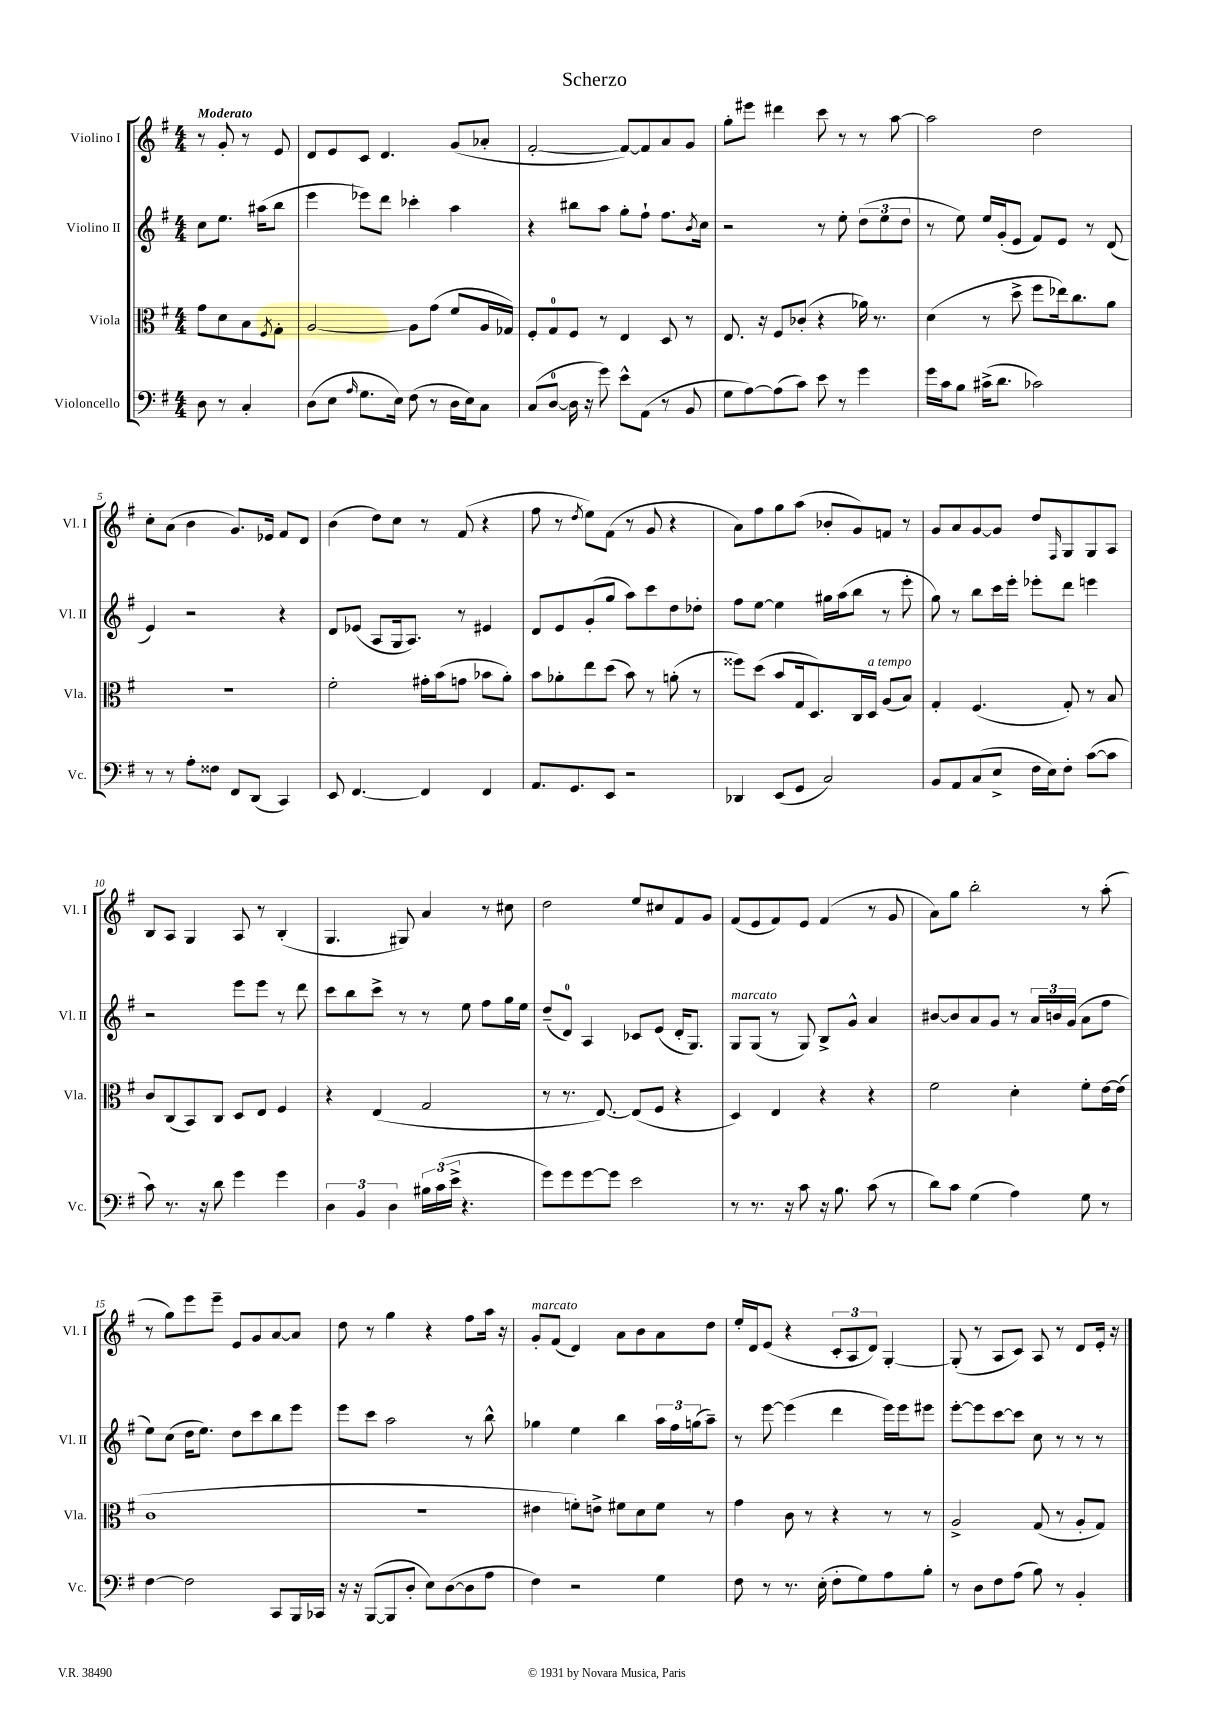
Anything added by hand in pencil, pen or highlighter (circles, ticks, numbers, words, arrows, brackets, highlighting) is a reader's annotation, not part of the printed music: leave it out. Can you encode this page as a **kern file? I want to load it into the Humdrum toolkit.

**kern	**kern	**kern	**kern
*part4	*part3	*part2	*part1
*staff4	*staff3	*staff2	*staff1
*I"Violoncello	*I"Viola	*I"Violino II	*I"Violino I
*I'Vc.	*I'Vla.	*I'Vl. II	*I'Vl. I
*clefF4	*clefC3	*clefG2	*clefG2
*k[f#]	*k[f#]	*k[f#]	*k[f#]
*M4/4	*M4/4	*M4/4	*M4/4
=	=	=	=
!	!	!	!LO:TX:a:B:t=Moderato
8D\	8g\L	8cc\L	8r
8r	8d\	8.ee\J	8g'/
4C'/	8B\	.	8r
.	.	(16aa#X\KL	.
.	8qF#/	.	.
.	8G'\J	8bb\J	8e/
=1	=1	=1	=1
(8D\L	[2A/	4eee\	8d/L
8E\J	.	.	8e/
16qqA/	.	.	.
8.G\L	.	8eee-X\L)	8c/J
.	.	8ddd\J	4.d/
16E\Jk)	.	.	.
(8F#\	8A\L]	4ccc-X'\	.
8r	(8g\J	.	.
16D\LL	8f#/L	4aa\	(8g/L
16E\J)	.	.	.
8C\J	16A/L	.	8a-X'/J
.	16G-X/JJ)	.	.
=2	=2	=2	=2
(8C/L	8F#'/L	4r	[2f#'/
[8D/J	8G/	.	.
16D\]	8F#/J	8bb#X\L	.
16r	.	.	.
8g\)	8r	8aa\J	.
8e^^\L	4E/	8gg'\L	8f#/L_)
(8AA\J	.	8ff#`\J	8f#/]
8r	8D/	8.ff#\L	8a/
8BB/	8r	.	8g/J
.	.	8qb/	.
.	.	16cc\Jk	.
=3	=3	=3	=3
8G\L	8.E/	2r	8gg'\L
[8A\)	.	.	8eee#X\J
.	16r	.	.
(8A\]	8F#/L	.	4ddd#X\
8c\J)	(8c-X'/J	.	.
8e\	4r	8r	8ccc\
8r	.	8ee'\	8r
4g\	16a-X\)	(12dd\L	8r
.	8.r	.	.
.	.	12ee\	.
.	.	.	[8aa\
.	.	12dd\J	.
=4	=4	=4	=4
16g\LL	(4d\	8r	2aa\]
16c\J	.	.	.
8B\J	.	8ee\)	.
(16c#X^\KL	8r	16ee/LL	.
8.d\J	.	(16g'/J	.
.	8dd^\	8e/J	.
2c-X\)	8ff#\L	8f#/L)	2dd\
.	16ee-X\k)	8e/J	.
.	8.cc\	.	.
.	.	8r	.
.	8a\J	(8d/	.
!!LO:LB:g=z
=5	=5	=5	=5
8r	1r	4e/)	8cc'\L
8r	.	.	(8a\J
8A'\L	.	2r	4b\
8F##X\J	.	.	.
8FF#/L	.	.	8.g/L)
(8DD/J	.	.	.
.	.	.	16e-X/Jk
4CC/)	.	4r	8f#/L
.	.	.	8d/J
=6	=6	=6	=6
8EE/	2f#'\	8d/L	(4b\
[4.FF#/	.	(8e-X/J	.
.	.	8A/L	8dd\L)
.	.	16G/k	8cc\J
.	.	8.A/J)	.
4FF#/]	16g#X'\LL	.	8r
.	(16b\J	.	.
.	8gn\J	8r	(8f#/
4FF#/	8b-X\L	4e#X/	4r
.	8a'\J)	.	.
=7	=7	=7	=7
8.AA/L	8b\L	8d/L	8ff#\
.	8a-X'\	8e/	8r
8.GG/	.	.	.
.	.	.	8qdd/
.	8ee\	(8g'/	8ee\L)
8EE/J	(8dd\J	8gg/J	(8f#\J
2r	8b\)	8aa\L)	8r
.	8r	8ccc\	8g/
.	(8an'\	8dd\	4r
.	8r	8dd-X'\J	.
=8	=8	=8	=8
4DD-X/	8ff##X\L)	8ff#\L	8a\L)
.	(8dd\J	[8ee\J	8ff#\
(8EE/L	8b/L	4ee\]	8gg\
8GG/J	16G/k	.	(8aa\J
.	8.D/)	.	.
2C/)	.	16gg#X\LL	8b-X'/L
.	.	(16aa\J	.
.	16C/L	8bb\J	8g/)
!	!LO:TX:a:i:t=a tempo	!	!
.	16D/JJ	.	.
.	(8A/L	8r	8fn/J
.	8B/J)	8eee'\	8r
=9	=9	=9	=9
8BB/L	4G'/	8gg\)	8g/L
8AA/	.	8r	8a/
(8C/	(4.F#/	8bb\L	[8g/
8E^/J	.	16ccc\L	8g/J]
.	.	16eee'\JJ	.
16F#\LL	.	8eee-X'\L	8dd/L
16E\J)	.	.	.
.	.	.	16qqF#/
8F#'\J	8G'/)	8ddd\J	8G/
([8c\L	8r	4eeen\	8G/
8c\J]	8B/	.	8A/J
!!LO:LB:g=z
=10	=10	=10	=10
8c\)	8c/L	2r	8B/L
8.r	(8C/	.	8A/J
.	8BB/)	.	4G/
16r	.	.	.
8d\	8C/J	.	.
4g\	8D/L	8eee\L	8A/
.	8E/J	8eee\J	8r
4g\	4F#/	8r	(4B'/
.	.	8ddd\	.
=11	=11	=11	=11
6D\	4r	8ccc\L	4.G/
.	.	8bb\	.
6BB/	.	.	.
.	(4E/	8ccc^\J	.
6D\	.	.	.
.	.	8r	8G#X/)
24B#X\LL	2G/	8r	4a/
(24c\	.	.	.
24e^\JJ	.	.	.
4.r	.	8ee\	.
.	.	8ff#\L	8r
.	.	16gg\L	8cc#X\
.	.	16ee\JJ	.
=12	=12	=12	=12
8g\L)	8r	(8dd~/L	2dd\
8g\	8.r	8d/J)	.
[8g\	.	4A/	.
.	[8.E/)	.	.
8g\J]	.	.	.
2e\	(8E/L]	8c-X/L	8ee/L
.	8F#/J	(8e/J	8cc#X/
.	4r	16d'/KL	8f#/
.	.	8.G/J)	.
.	.	.	8g/J
=13	=13	=13	=13
!	!	!LO:TX:a:i:t=marcato	!
8r	4D/)	8G/L	(8f#/L
8.r	.	(8G/J	8e/
.	4E/	8r	8f#/)
16r	.	.	.
8c\	.	8G/)	8e/J
16r	4r	8B^/L	(4f#/
8.B\	.	.	.
.	.	8g^^/J	.
(8c\	4r	4a/	8r
8r	.	.	8g/
=14	=14	=14	=14
8d\L)	2f#\	[8b#X/L	8a\L)
8c\J	.	8b#/]	8gg\J
(4G\	.	8a/	2bb'\
.	.	8g/J	.
4A\)	4d'\	8r	.
.	.	24a/LL	.
.	.	24bn/	.
.	.	(24g/JJ	.
8G\	8f#'\L	8a\L	8r
8r	[16e\L	8ff#\J	(8aa'\
.	(16e\JJ]	.	.
!!LO:LB:g=z
=15	=15	=15	=15
[4F#\	1c	8ee\L)	8r
.	.	(8cc\J	8gg\L)
2F#\]	.	16dd\KL	8eee\
.	.	8.ee\J)	.
.	.	.	8eee~\J
.	.	8dd\L	8e/L
.	.	8ccc\	8g/
8CC/L	.	8bb\	[8a/
16BBB/L	.	8eee\J	8a/J]
16CC-X/JJ	.	.	.
=16	=16	=16	=16
16r	1r	8eee\L	8dd\
16r	.	.	.
([8BBB/L	.	8ccc\J	8r
8BBB/]	.	2aa\	4gg\
8D'/J	.	.	.
8E\L)	.	.	4r
([8D\	.	.	.
8D\]	.	8r	8ff#\L
8A\J	.	8bb^^\	16aa\Jk
.	.	.	16r
=17	=17	=17	=17
!	!	!	!LO:TX:a:i:t=marcato
4F#\)	4e#X\	4gg-X\	8g'/L
.	.	.	(8f#/J
2r	8fn'\L)	4ee\	4d/)
.	8en^\J	.	.
.	8f#X\L	4bb\	8a\L
.	8d\	.	8b\
4G\	8f#\J	24aa\LL	8a\
.	.	24ff#\	.
.	.	(24ggn\J	.
.	8r	8aa~\J)	8dd\J
=18	=18	=18	=18
8F#\	4g\	8r	16ee'/LL
.	.	.	16d/J
8r	.	[8eee\	(8e/J
8.r	8c\	(4eee\]	4r
.	8r	.	.
(16E'\	.	.	.
8F#'\L	4r	4ddd\	12c'/L
.	.	.	12A/
8G\)	.	.	.
.	.	.	12d/J)
8A\	8r	16eee\LL)	[4G'/
.	.	16eee\J	.
8B'\J	8r	8eee#X\J	.
=19	=19	=19	=19
8r	2A^/	[8eee'\L	(8G'/]
8D\L	.	8eee\]	8r
8F#\	.	[8ccc\	8A/L
(8A\J	.	8ccc\J]	8c/J)
8B\)	(8G/	8cc\	8A/
8r	8r	8r	8r
4BB'/	8A'/L	8r	8d/L
.	8G/J)	8r	16e'/Jk
.	.	.	16r
==	==	==	==
*-	*-	*-	*-
